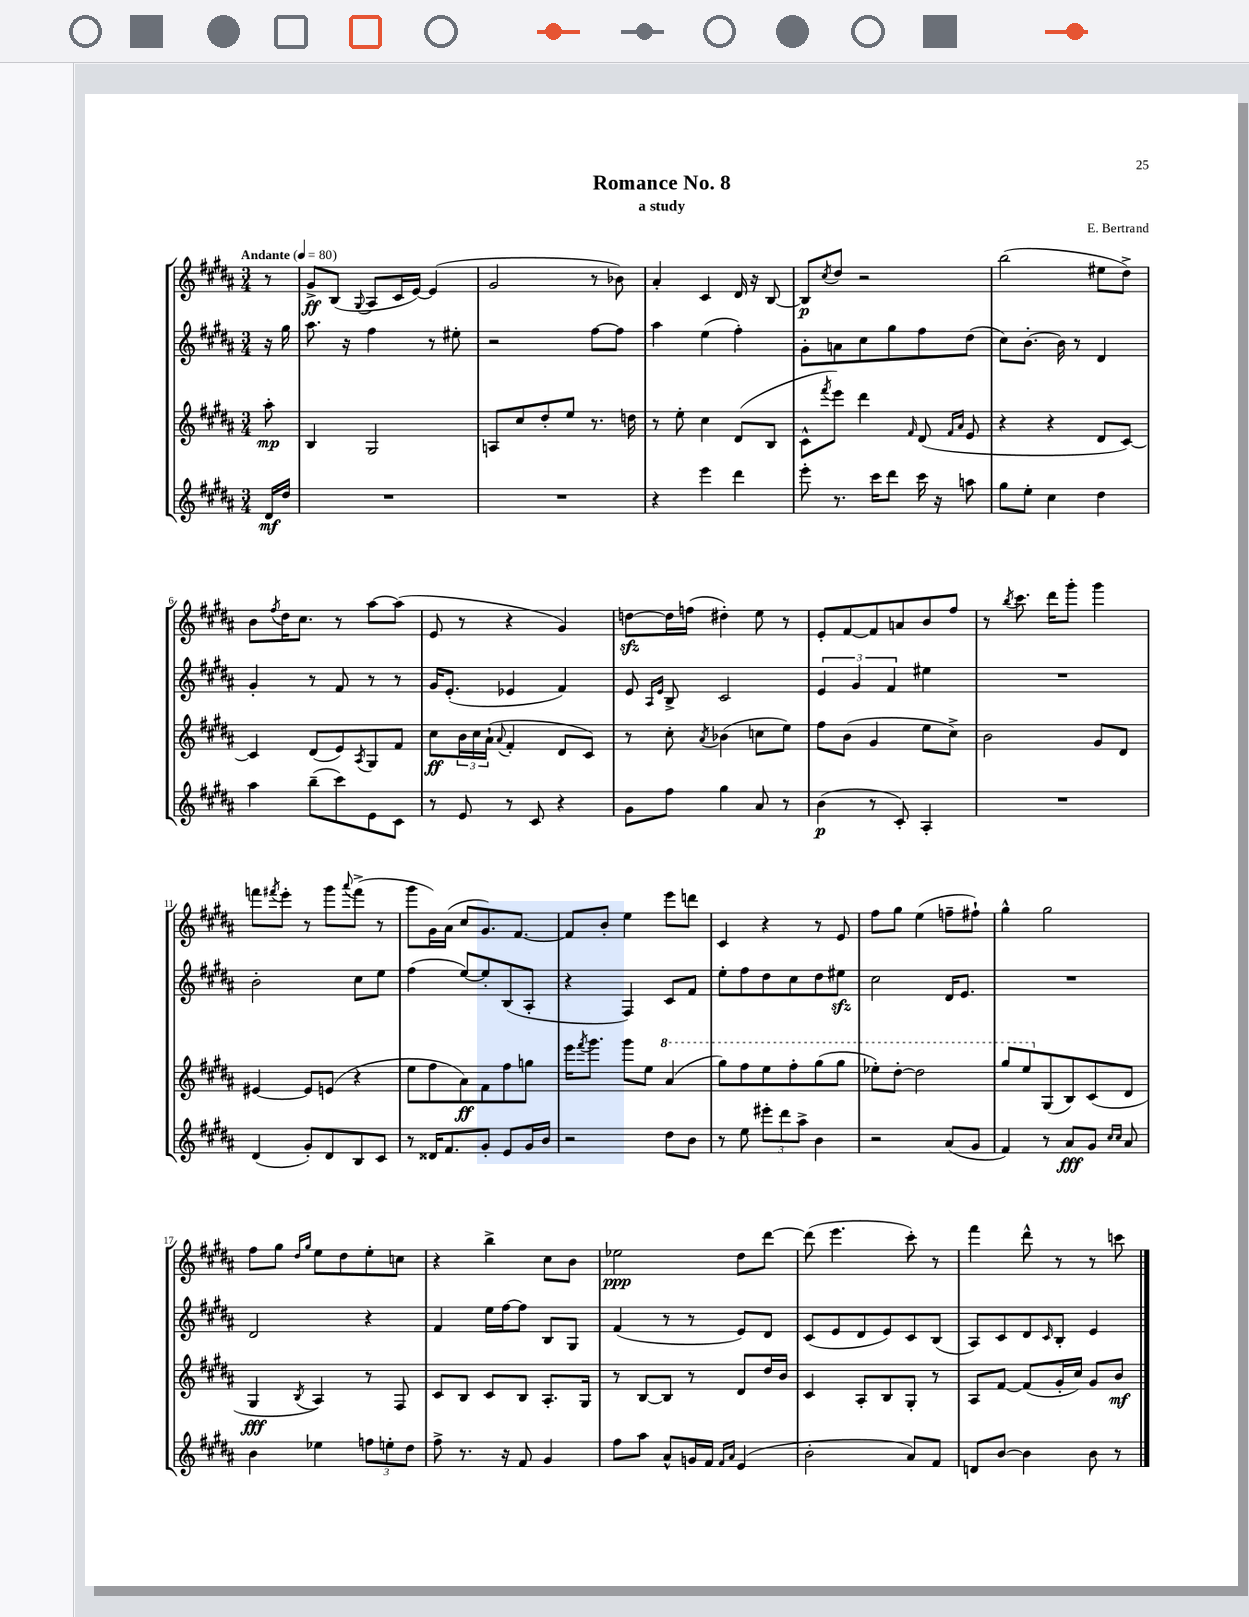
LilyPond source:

\header { title = "Romance No. 8" composer = "E. Bertrand" subtitle = "a study" }
<<
\new StaffGroup <<
\new Staff = "s0" {
    \clef treble \key b \major \numericTimeSignature \time 3/4 \partial 8 \tempo "Andante" 4 = 80
    r8 |
    gis'8->\ff b8( \appoggiatura { gis8 } ais8 cis'16 e'16~) e'4( |
    gis'2 r8 bes'8) |
    ais'4-. cis'4 dis'16 r16 b8~ |
    b8\p \acciaccatura { cis''8 } dis''8 r2 |
    b''2( eis''8 dis''8->) |
    b'8 \acciaccatura { fis''8 } dis''16 cis''8. r8 ais''8~ ais''8( |
    e'8 r8 r4 gis'4) |
    d''8~\sfz d''16 f''16( dis''4-.) e''8 r8 |
    e'8-. fis'8~ fis'8 a'8 b'8 fis''8 |
    r8 \acciaccatura { b''8 } cis'''8. dis'''16 gis'''8-. gis'''4 |
    f'''8 \acciaccatura { fis'''8 } e'''8-. r8 gis'''8 \appoggiatura { ais'''8 } fis'''8->( r8 |
    gis'''8 gis'16) ais'16( cis''8 gis'8.) fis'8.~ |
    fis'8 b'8-. e''4 e'''8 d'''8 |
    cis'4 r4 r8 e'8 |
    fis''8 gis''8 e''4( f''8-- fis''8-!) |
    gis''4-^ gis''2 |
    fis''8 gis''8 \grace { dis''16 gis''16 } e''8 dis''8 e''8-. c''8 |
    r4 b''4-> cis''8 b'8 |
    ees''2\ppp dis''8 dis'''8~ |
    dis'''8( e'''4. cis'''8-.) r8 |
    fis'''4 dis'''8-^ r8 r8 c'''8 \bar "|." |
}
\new Staff = "s1" {
    \clef treble \key b \major \numericTimeSignature \time 3/4 \partial 8
    r16 gis''16 |
    ais''8. r16 fis''4 r8 eis''8-. |
    r2 fis''8~ fis''8 |
    ais''4 e''4( fis''4-.) |
    gis'8-. a'8 cis''8 gis''8 fis''8 dis''8( |
    cis''8) b'8.~-. b'16 r8 dis'4 |
    gis'4-. r8 fis'8 r8 r8 |
    gis'16 e'8.-.( ees'4 fis'4) |
    e'8 \grace { ais16 e'16 } b8-> cis'2 |
    \tuplet 3/2 { e'4 gis'4 fis'4 } eis''4 |
    R2. |
    b'2-. cis''8 e''8 |
    fis''4( e''8~) e''8-. b8( ais8-. |
    r4 fis4) cis'8 fis'8 |
    e''8-. fis''8 dis''8 cis''8 dis''8 eis''8\sfz |
    cis''2 dis'16 e'8. |
    R2. |
    dis'2 r4 |
    fis'4 e''16 fis''16~ fis''8 b8 gis8 |
    fis'4( r8 r8 e'8) dis'8 |
    cis'8( e'8 dis'8 e'8) cis'8 b8( |
    ais8) cis'8 dis'8 \grace { cis'16 } b8-. e'4 \bar "|." |
}
\new Staff = "s2" {
    \clef treble \key b \major \numericTimeSignature \time 3/4 \partial 8
    ais''8-.\mp |
    b4 gis2 |
    a8 cis''8 dis''8-. e''8 r8. d''16 |
    r8 e''8-. cis''4 dis'8( b8 |
    cis'8-^ \acciaccatura { fis'''8 } e'''8) dis'''4 \grace { fis'16 } dis'8( \grace { fis'16 ais'16 } e'8 |
    r4 r4 dis'8 cis'8~) |
    cis'4 dis'8( e'8) \acciaccatura { ais8 } gis8 fis'8 |
    cis''8\ff \tuplet 3/2 { b'16 cis''16 ais'16-!( } \appoggiatura { ais'8 } fis'4-. dis'8 cis'8) |
    r8 cis''8-. \acciaccatura { ais'8 } bes'4( c''8 e''8) |
    fis''8 b'8( gis'4 e''8 cis''8->) |
    b'2 gis'8 dis'8 |
    eis'4~ eis'8 e'8( r4 |
    e''8 fis''8 ais'8\ff) fis'8 fis''8 g''8 |
    e'''16 \acciaccatura { fis'''8 } gis'''8. gis'''8 e''8 \ottava #1 ais''4( |
    gis'''8) fis'''8 e'''8 fis'''8-. gis'''8( gis'''8 |
    ees'''8-.) dis'''8~-. dis'''2 |
    gis'''8 e'''8 \ottava #0 gis8( b8) cis'8( dis'8 |
    gis4\fff \acciaccatura { b8 } ais4) r8 fis8 |
    cis'8 b8 cis'8 b8 ais8.-. gis16 |
    r8 b8~ b8 r8 dis'8 dis''16 b'16 |
    cis'4 ais8-. b8 gis8-. r8 |
    ais8 fis'8~ fis'8( gis'16-. cis''16) gis'8 b'8\mf \bar "|." |
}
\new Staff = "s3" {
    \clef treble \key b \major \numericTimeSignature \time 3/4 \partial 8
    dis'16\mf dis''16 |
    R2. |
    R2. |
    r4 e'''4 dis'''4 |
    e'''8-. r8. cis'''16 dis'''8 cis'''16 r16 a''8 |
    gis''8 e''8-. cis''4 dis''4 |
    ais''4 b''8--( cis'''8) e'8 cis'8 |
    r8 e'8 r8 cis'8 r4 |
    gis'8 fis''8 gis''4 ais'8 r8 |
    b'4\p( r8 cis'8-.) ais4-. |
    R2. |
    dis'4( gis'8-.) dis'8 b8 cis'8 |
    r8 disis'16 fis'8. gis'8-. e'8 gis'16 b'16 |
    r2 dis''8 b'8 |
    r8 e''8 \tuplet 3/2 { eis'''8-. dis'''8 ais''8-> } b'4 |
    r2 ais'8( gis'8 |
    fis'4) r8 ais'8\fff gis'8 \grace { cis''16 cis''16 } ais'8 |
    b'4 ees''4 \tuplet 3/2 { f''8 e''8-. dis''8 } |
    fis''8-> r8. r16 fis'8 gis'4 |
    fis''8 ais''8 ais'8-^ g'16 fis'16 \grace { fis'16 ais'16 } e'4( |
    b'2-. ais'8) fis'8 |
    d'8 b'8~ b'4 b'8 r8 \bar "|." |
}
>>
>>
